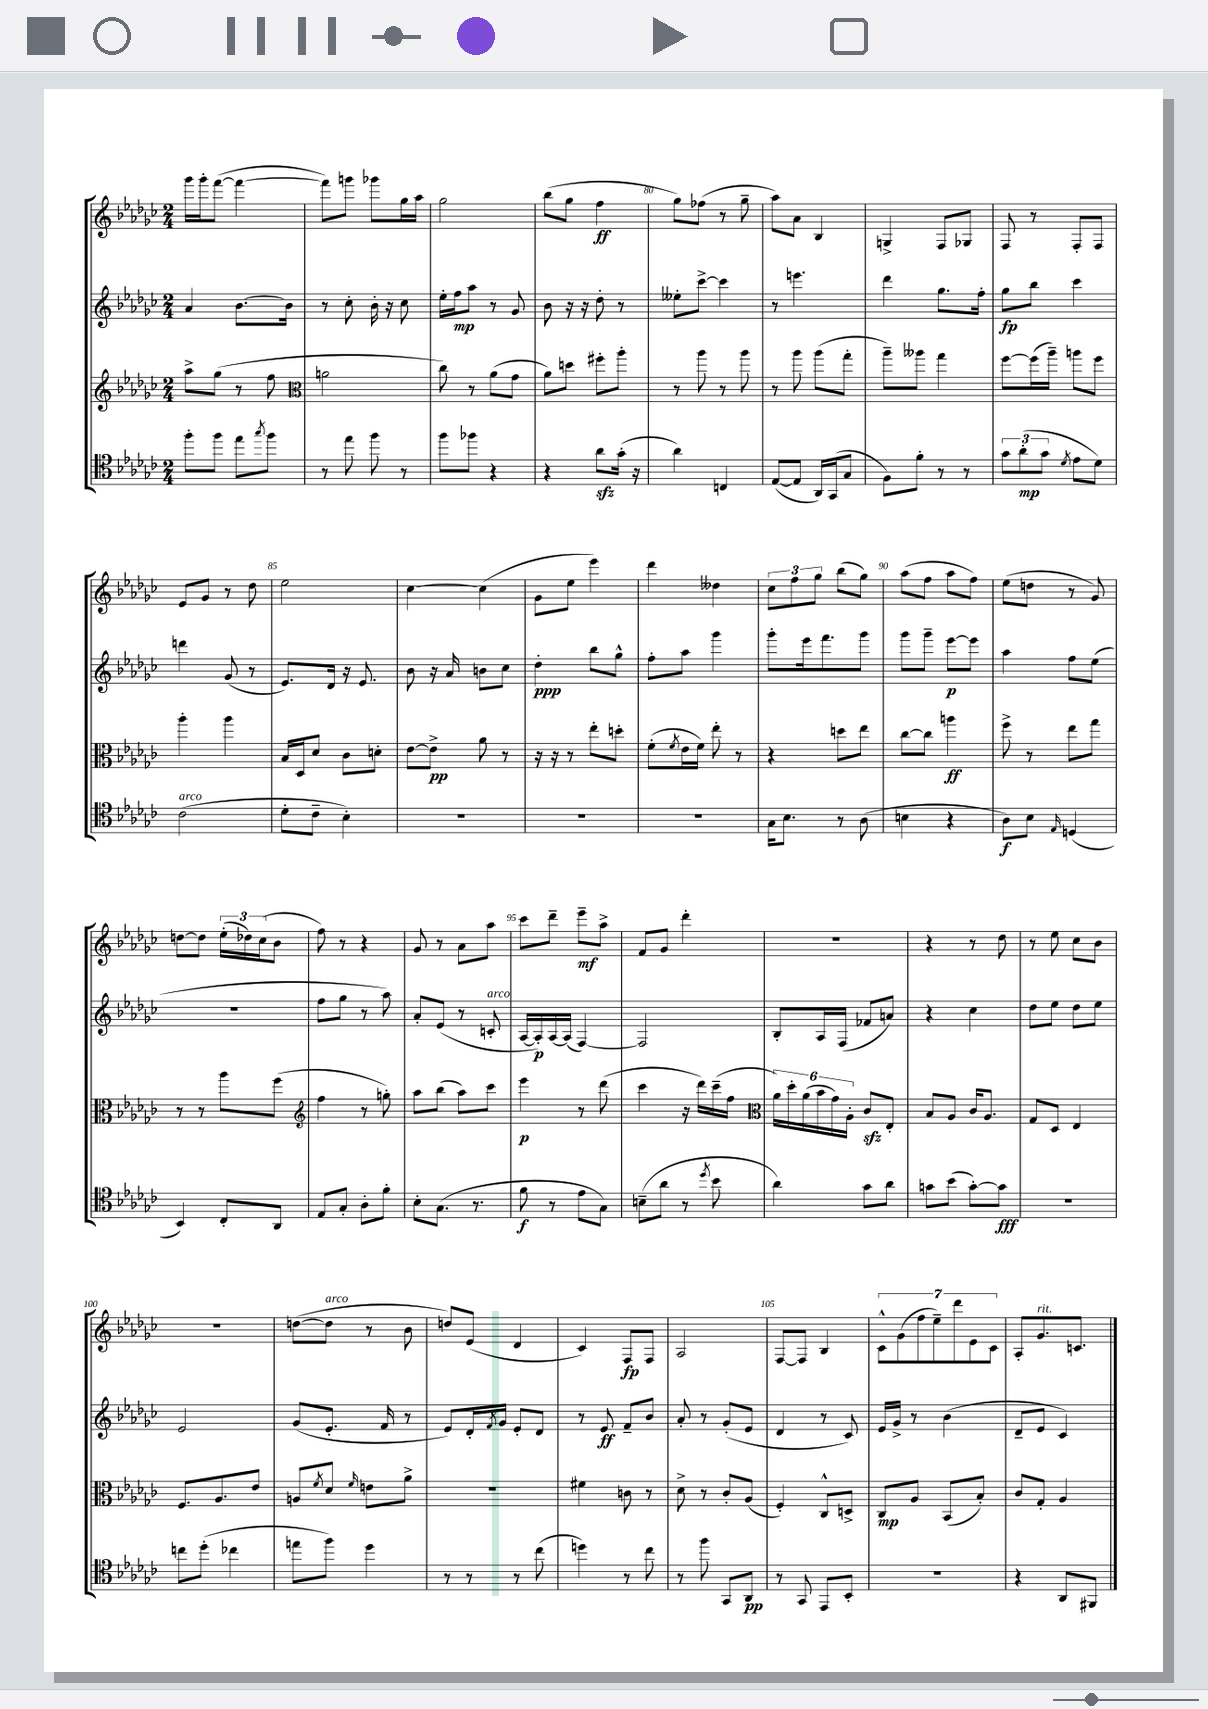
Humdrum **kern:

**kern	**dynam	**kern	**dynam	**kern	**dynam	**kern	**dynam
*part4	*part4	*part3	*part3	*part2	*part2	*part1	*part1
*staff4	*staff4	*staff3	*staff3	*staff2	*staff2	*staff1	*staff1
*clefC4	*	*clefG2	*	*clefG2	*	*clefG2	*
*k[b-e-a-d-g-c-]	*	*k[b-e-a-d-g-c-]	*	*k[b-e-a-d-g-c-]	*	*k[b-e-a-d-g-c-]	*
*M2/4	*	*M2/4	*	*M2/4	*	*M2/4	*
=76	=76	=76	=76	=76	=76	=76	=76
8ff'\L	.	8aa-^\L	.	4a-/	.	16ggg-\LL	.
.	.	.	.	.	.	16ggg-'\J	.
8ff\J	.	(8gg-\J	.	.	.	([8fff\J	.
8ee-\L	.	8r	.	[8.b-\L	.	4fff\_	.
8qgg-/	.	.	.	.	.	.	.
8ff\J	.	8ff\	.	.	.	.	.
.	.	.	.	16b-\Jk]	.	.	.
=77	=77	=77	=77	=77	=77	=77	=77
*	*	*clefC3	*	*	*	*	*
8r	.	2an\	.	8r	.	8fff\L])	.
8ee-\	.	.	.	8cc-'\	.	8gggn\J	.
8ff\	.	.	.	16b-'\	.	8ggg-X\L	.
.	.	.	.	16r	.	.	.
8r	.	.	.	8cc-\	.	16gg-\L	.
.	.	.	.	.	.	16aa-\JJ	.
=78	=78	=78	=78	=78	=78	=78	=78
8ff\L	.	8cc-\)	.	16ee-'\LL	.	2gg-\	.
.	.	.	.	16ff\J	mp	.	.
8ff-X\J	.	8r	.	8aa-\J	.	.	.
4r	.	(8a-\L	.	8r	.	.	.
.	.	8g-\J	.	8g-/	.	.	.
=79	=79	=79	=79	=79	=79	=79	=79
4r	.	8a-\L)	.	8b-\	.	(8bb-\L	.
.	.	8ddn\J	.	16r	.	8gg-\J	.
.	.	.	.	16r	.	.	.
8a-zz\L	.	8ff#X'\L	.	8dd-'\	.	4ff\	ff
(16g-'\Jk	.	8aa-'\J	.	8r	.	.	.
16r	.	.	.	.	.	.	.
=80	=80	=80	=80	=80	=80	=80	=80
4a-\)	.	8r	.	8ee--X'\L	.	8gg-\L)	.
.	.	8aa-\	.	[8ccc-^\J	.	(8ff-X\J	.
4Cn/	.	8r	.	4ccc-\]	.	8r	.
.	.	8aa-\	.	.	.	8gg-~\	.
=81	=81	=81	=81	=81	=81	=81	=81
([8E-/L	.	8r	.	8r	.	8aa-\L)	.
8E-/J]	.	8aa-\	.	4.eeen\	.	8a-\J	.
16AA-/LL)	.	(8aa-\L	.	.	.	4B-/	.
(16GG-/J	.	.	.	.	.	.	.
8G-/J	.	8gg-'\J	.	.	.	.	.
=82	=82	=82	=82	=82	=82	=82	=82
8F\L)	.	8aa-~\L)	.	4ddd-\	.	4Gn^/	.
8f'\J	.	8aa--X\J	.	.	.	.	.
8r	.	4gg-\	.	8.gg-\L	.	8F/L	.
8r	.	.	.	.	.	8G-X/J	.
.	.	.	.	16ff'\Jk	.	.	.
=83	=83	=83	=83	=83	=83	=83	=83
12g-\L	.	[8ff\L	.	8gg-\L	fp	8F/	.
(12a-'\	mp	.	.	.	.	.	.
.	.	(16ff\L]	.	8bb-\J	.	8r	.
12g-\J	.	.	.	.	.	.	.
.	.	16aa-~\JJ)	.	.	.	.	.
8qd-/	.	.	.	.	.	.	.
8e-\L	.	8aan\L	.	4ccc-\	.	8F'/L	.
8d-\J)	.	8ff\J	.	.	.	8F/J	.
!!LO:LB:g=z
=84	=84	=84	=84	=84	=84	=84	=84
!LO:TX:a:i:t=arco	!	!	!	!	!	!	!
(2c-\	.	4aa-'\	.	4dddn\	.	8e-/L	.
.	.	.	.	.	.	8g-/J	.
.	.	4aa-\	.	(8g-/	.	8r	.
.	.	.	.	8r	.	8dd-\	.
=85	=85	=85	=85	=85	=85	=85	=85
8d-'\L	.	16B-/LL	.	8.e-/L)	.	2ee-\	.
.	.	16D-/J	.	.	.	.	.
8c-~\J	.	8d-/J	.	.	.	.	.
.	.	.	.	16d-/Jk	.	.	.
4B-'\)	.	8c-\L	.	16r	.	.	.
.	.	.	.	8.e-/	.	.	.
.	.	8dn'\J	.	.	.	.	.
=86	=86	=86	=86	=86	=86	=86	=86
2r	.	[8e-\L	.	8b-\	.	[4cc-\	.
.	.	8e-^\J]	pp	16r	.	.	.
.	.	.	.	16a-/	.	.	.
.	.	8a-\	.	8bn\L	.	(4cc-\]	.
.	.	8r	.	8cc-\J	.	.	.
=87	=87	=87	=87	=87	=87	=87	=87
2r	.	16r	.	4dd-'\	ppp	8g-\L	.
.	.	16r	.	.	.	.	.
.	.	8r	.	.	.	8ee-\J	.
.	.	8ee-'\L	.	8bb-\L	.	4eee-\)	.
.	.	8ddn'\J	.	8gg-^^\J	.	.	.
=88	=88	=88	=88	=88	=88	=88	=88
2r	.	(8f'\L	.	8ff'\L	.	4ddd-\	.
.	.	8qf/	.	.	.	.	.
.	.	16e-\L	.	8aa-\J	.	.	.
.	.	16f\JJ)	.	.	.	.	.
.	.	8ee-'\	.	4ggg-\	.	4dd--X\	.
.	.	8r	.	.	.	.	.
=89	=89	=89	=89	=89	=89	=89	=89
16G-\KL	.	4r	.	8ggg-'\L	.	12cc-\L	.
8.B-\J	.	.	.	.	.	.	.
.	.	.	.	.	.	12ff\	.
.	.	.	.	16eee-\k	.	.	.
.	.	.	.	.	.	12gg-\J	.
.	.	.	.	8.fff\	.	.	.
8r	.	8ddn\L	.	.	.	(8bb-\L	.
(8A-\	.	8ee-\J	.	8ggg-\J	.	8gg-\J)	.
=90	=90	=90	=90	=90	=90	=90	=90
4Bn\	.	[8cc-\L	.	8ggg-\L	.	(8aa-\L	.
.	.	8cc-\J]	.	8ggg-~\J	.	8ff\J	.
4r	.	4aan\	ff	[8eee-\L	p	8aa-\L	.
.	.	.	.	8eee-\J]	.	8ff\J)	.
=91	=91	=91	=91	=91	=91	=91	=91
8A-\L)	f	8ff^\	.	4aa-\	.	(8ee-\L	.
8B-\J	.	8r	.	.	.	8ddn\J	.
16qqE-/	.	.	.	.	.	.	.
(4Dn/	.	8ee-\L	.	8ff\L	.	8r	.
.	.	8gg-\J	.	(8ee-\J	.	8g-/)	.
!!LO:LB:g=z
=92	=92	=92	=92	=92	=92	=92	=92
4BB-/)	.	8r	.	2r	.	[8ddn\L	.
.	.	8r	.	.	.	8dd\J]	.
8C-'/L	.	8aa-\L	.	.	.	(24ee-'\LL	.
.	.	.	.	.	.	24dd-X\)	.
.	.	.	.	.	.	(24cc-\J	.
8AA-/J	.	(8ff\J	.	.	.	8b-\J	.
=93	=93	=93	=93	=93	=93	=93	=93
*	*	*clefG2	*	*	*	*	*
8E-/L	.	4ff\	.	8ff\L	.	8ff\)	.
8G-'/J	.	.	.	8gg-\J	.	8r	.
8A-'\L	.	8r	.	8r	.	4r	.
8f'\J	.	8ggn'\)	.	8aa-\)	.	.	.
=94	=94	=94	=94	=94	=94	=94	=94
8B-'\L	.	8aa-\L	.	8a-'/L	.	8g-/	.
(8.G-\J	.	(8bb-\J	.	(8e-/J	.	8r	.
.	.	8aa-\L)	.	8r	.	8a-\L	.
8.r	.	.	.	.	.	.	.
!	!	!	!	!LO:TX:a:i:t=arco	!	!	!
.	.	8ccc-\J	.	8cn'/	.	8aa-\J	.
=95	=95	=95	=95	=95	=95	=95	=95
8f\	f	4eee-\	p	[16A-/LL	.	8ccc-\L	.
.	.	.	.	16A-'/])	p	.	.
8r	.	.	.	[16A-/	.	8ddd-~\J	.
.	.	.	.	(16A-/JJ]	.	.	.
8e-\L	.	8r	.	[4F/)	.	8eee-~\L	mf
8G-\J)	.	(8ddd-\	.	.	.	8aa-^\J	.
=96	=96	=96	=96	=96	=96	=96	=96
(8Bn~\L	.	4ccc-\	.	2F/]	.	8f/L	.
8a-\J	.	.	.	.	.	8g-/J	.
8r	.	16r	.	.	.	4ddd-'\	.
.	.	16ddd-\LL)	.	.	.	.	.
8qdd-/	.	.	.	.	.	.	.
8b-\	.	(16ccc-~\	.	.	.	.	.
.	.	16ff\JJ	.	.	.	.	.
=97	=97	=97	=97	=97	=97	=97	=97
*	*	*clefC3	*	*	*	*	*
4a-\)	.	24a-\LL)	.	8B-'/L	.	2r	.
.	.	24dd-'\	.	.	.	.	.
.	.	(24a-\	.	.	.	.	.
.	.	24b-\	.	16A-/L	.	.	.
.	.	24g-\)	.	.	.	.	.
.	.	.	.	(16F/JJ	.	.	.
.	.	24A-'\JJ	.	.	.	.	.
8g-\L	.	8c-zz/L	.	8f-X/L	.	.	.
8a-\J	.	8E-'/J	.	8an/J)	.	.	.
=98	=98	=98	=98	=98	=98	=98	=98
8gn\L	.	8B-/L	.	4r	.	4r	.
(8b-\J	.	8A-/J	.	.	.	.	.
[8g'\L)	.	16c-/KL	.	4cc-\	.	8r	.
.	.	8.A-/J	.	.	.	.	.
8g\J]	fff	.	.	.	.	8dd-\	.
=99	=99	=99	=99	=99	=99	=99	=99
2r	.	8G-/L	.	8dd-\L	.	8r	.
.	.	8D-/J	.	8ee-\J	.	8ee-\	.
.	.	4E-/	.	8dd-\L	.	8cc-\L	.
.	.	.	.	8ee-\J	.	8b-\J	.
!!LO:LB:g=z
=100	=100	=100	=100	=100	=100	=100	=100
8ccn\L	.	8.F/L	.	2e-/	.	2r	.
(8dd-'\J	.	.	.	.	.	.	.
.	.	8.A-/	.	.	.	.	.
4cc-X\	.	.	.	.	.	.	.
.	.	8e-/J	.	.	.	.	.
=101	=101	=101	=101	=101	=101	=101	=101
8een\L	.	8An/L	.	(8g-/L	.	([8ddn\L	.
.	.	8qf/	.	.	.	.	.
!	!	!	!	!	!	!LO:TX:a:i:t=arco	!
8ff\J)	.	8d-/J	.	8.e-'/J	.	8dd\J]	.
.	.	16qqf/	.	.	.	.	.
4dd-\	.	8en\L	.	.	.	8r	.
.	.	.	.	16f/	.	.	.
.	.	8a-^\J	.	8r	.	8b-\	.
=102	=102	=102	=102	=102	=102	=102	=102
8r	.	2r	.	8e-/L)	.	8ddn/L)	.
8r	.	.	.	16d-'/L	.	(8e-/J	.
.	.	.	.	8qf/	.	.	.
.	.	.	.	16g-/JJ	.	.	.
8r	.	.	.	8e-'/L	.	4d-/	.
(8cc-\	.	.	.	8d-/J	.	.	.
=103	=103	=103	=103	=103	=103	=103	=103
4ddn\)	.	4f#X\	.	8r	.	4c-/)	.
.	.	.	.	8e-/	ff	.	.
8r	.	8cn\	.	8f~/L	.	8F/L	fp
8cc-\	.	8r	.	8b-/J	.	8F/J	.
=104	=104	=104	=104	=104	=104	=104	=104
8r	.	8d-^\	.	8a-'/	.	2A-/	.
8ff\	.	8r	.	8r	.	.	.
8GG-/L	.	8c-'/L	.	(8g-'/L	.	.	.
8AA-/J	pp	(8A-/J	.	8e-/J	.	.	.
=105	=105	=105	=105	=105	=105	=105	=105
8r	.	4F'/)	.	4d-/	.	[8F/L	.
8GG-/	.	.	.	.	.	8F/J]	.
8EE-/L	.	8C-^^/L	.	8r	.	4B-/	.
8BB-'/J	.	8Dn^/J	.	8c-/)	.	.	.
=106	=106	=106	=106	=106	=106	=106	=106
2r	.	8C-/L	mp	16e-/LL	.	14c-^^\L	.
.	.	.	.	16g-^/JJ	.	.	.
.	.	.	.	.	.	(14g-\	.
.	.	8A-/J	.	8r	.	.	.
.	.	.	.	.	.	14ff\	.
.	.	.	.	.	.	14ee-~\)	.
.	.	(8BB-/L	.	(4b-\	.	.	.
.	.	.	.	.	.	14ddd-\	.
.	.	.	.	.	.	14e-\	.
.	.	8B-'/J)	.	.	.	.	.
.	.	.	.	.	.	14c-\J	.
=107	=107	=107	=107	=107	=107	=107	=107
4r	.	8c-/L	.	8d-~/L	.	8A-'/L	.
!	!	!	!	!	!	!LO:TX:a:i:t=rit.	!
.	.	8G-'/J	.	8e-/J	.	8.g-/	.
8AA-/L	.	4A-/	.	4c-/)	.	.	.
.	.	.	.	.	.	8.cn/J	.
8FF#X/J	.	.	.	.	.	.	.
==	==	==	==	==	==	==	==
*-	*-	*-	*-	*-	*-	*-	*-
